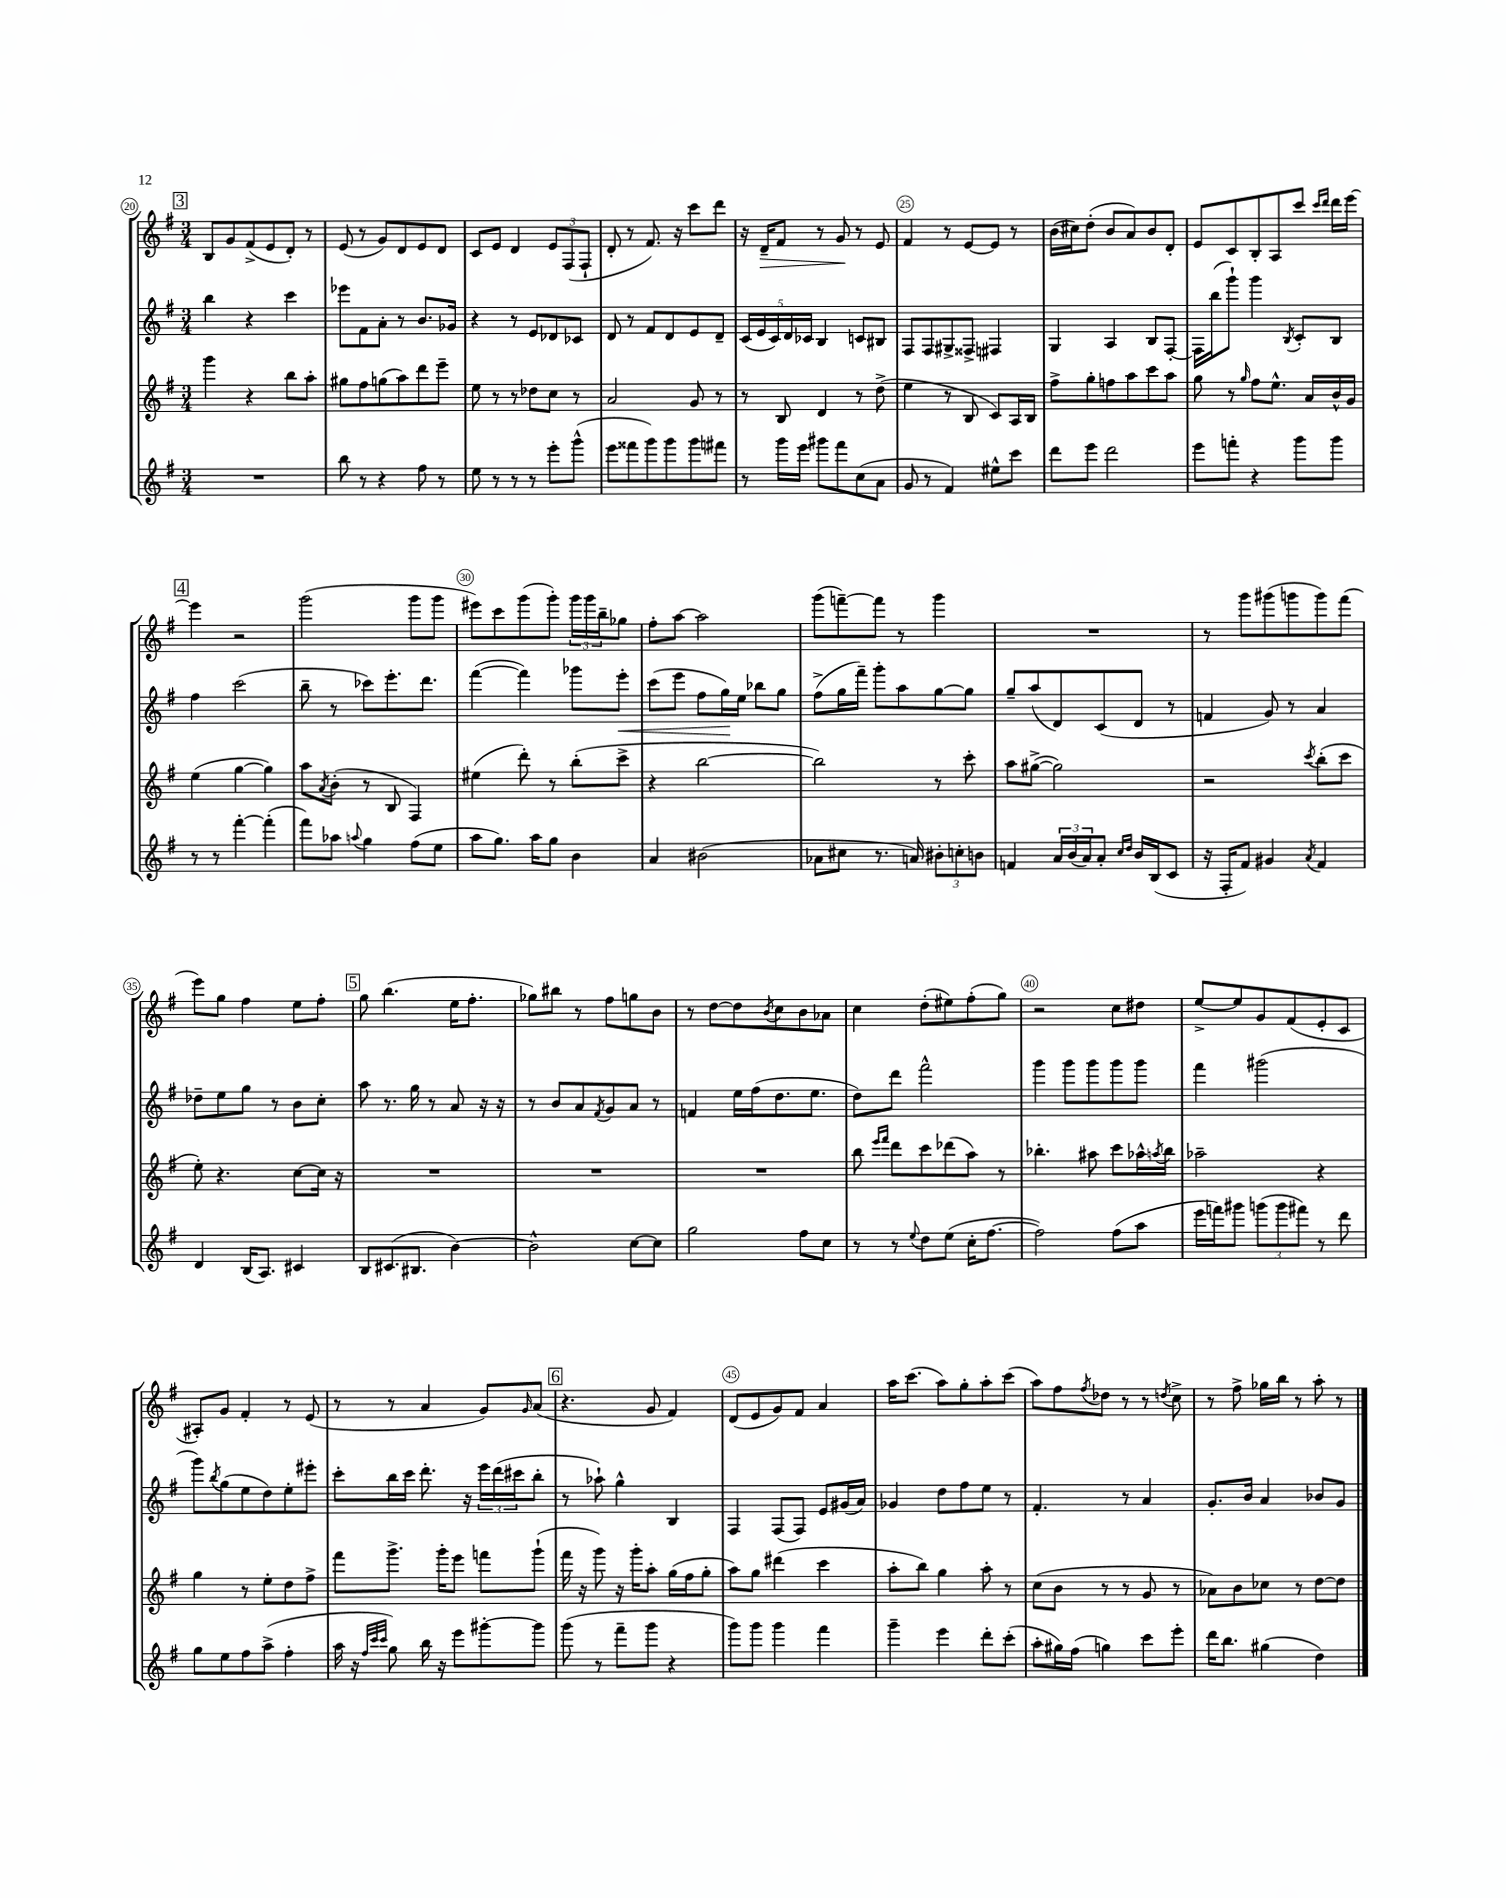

**kern	**kern	**kern	**kern
*staff4	*staff3	*staff2	*staff1
*clefG2	*clefG2	*clefG2	*clefG2
*k[f#]	*k[f#]	*k[f#]	*k[f#]
*M3/4	*M3/4	*M3/4	*M3/4
2.r	4ggg\	4bb\	8B/L
.	.	.	8g/
.	4r	4r	(8f#^/
.	.	.	8e/
.	8bb\L	4ccc\	8d'/J)
.	8aa'\J	.	8r
=	=	=	=
8bb\	8gg#\L	8eee-\L	(8e/
8r	8ff#\	8f#\	8r
4r	(8gg\	8a'\J	8g/L)
.	8aa\)	8r	8d/
8ff#\	8ddd\	8.b/L	8e/
8r	8eee~\J	.	8d/J
.	.	16g-/Jk	.
=	=	=	=
8ee\	8ee\	4r	8c/L
8r	8r	.	8e/J
8r	8r	8r	4d/
8r	8dd-\L	8e/L	.
8eee'\L	8cc\J	8d-/	12e/L
.	.	.	(12F#/
(8ggg^^\J	8r	8c-/J	.
.	.	.	12F#`/J
=	=	=	=
8eee\L	2a/	8d/	8d'/
8fff##\	.	8r	8r
8ggg\)	.	8f#/L	8.f#/)
8ggg\	.	8d/	.
.	.	.	16r
8ggg\	8g/	8e/	8ccc\L
8fff#\J	8r	8d~/J	8ddd\J
=	=	=	=
8r	8r	(20c/LL	16r
.	.	20e/	.
.	.	.	16d~/LK
.	.	20c/)	.
16ggg\LL	8B/	.	8f#/J
.	.	20d/	.
16eee\JJ	.	.	.
.	.	20c-/JJ	.
8ggg#\L	4d/	4B/	8r
8fff#\	.	.	8g/
(8cc\	8r	8c/L	8r
8a\J	(8dd^\	8B#/J	8e/
=	=	=	=
8g/	4ee\	8F#/L	4f#/
8r	.	8F#/	.
4f#/)	8r	8G#^/	8r
.	8B/	8F##^/J	[8e/L
8ee#^^\L	8c/L)	4F#/	8e/]J
8ccc\J	16A/L	.	8r
.	16B/JJ	.	.
=	=	=	=
8ddd\L	8ff#^\L	4G/	(16b\LL
.	.	.	16cc#\J)
8eee\J	8gg'\	.	(8dd'\J
2ddd\	8ff\	4A/	8b/L
.	8aa\	.	8a/)
.	8ccc\	8B/L	8b/
.	8aa\J	[8F#'/J	8d'/J
=	=	=	=
8eee\L	8gg\	16F#\]LL	8e/L
.	.	(16bb\J	.
8fff'\J	8r	8ggg`\J)	8c/
.	16qqgg/	.	.
4r	8ff#\L	4ggg\	8B'/
.	8.ee^^\J	.	8A/
.	.	8qB/	.
8ggg\L	.	8c'/L	8ccc/J
.	16a/LL	.	.
.	.	.	16qqccc/LL
.	.	.	16qqddd/JJ
8ggg\J	16b^^/	8B/J	16ddd\LL
.	16g/JJ	.	[16eee\JJ
=	=	=	=
8r	(4ee\	4ff#\	4eee\]
8r	.	.	.
[4fff#'\	[4gg\	(2ccc\	2r
(4fff#'\]	4gg\])	.	.
=	=	=	=
8fff#\L)	8aa\L	8bb~\	(2ggg\
.	8qa/	.	.
8aa-\J	(8b'\J	8r	.
8qqaa/	.	.	.
4gg\	8r	8ccc-\L)	.
.	8B/	8.eee'\	.
(8ff#\L	4F#/)	.	8ggg\L
.	.	8.ddd\J	.
8ee\J	.	.	8ggg\J
=	=	=	=
8aa\L	(4ee#\	([4fff#\	8eee#\L)
8.gg\J)	.	.	8ccc\
.	8ddd'\)	4fff#\])	(8ggg\
16aa\LK	.	.	.
8gg\J	8r	.	8ggg'\J)
4b\	(8bb'\L	8ggg-\L	24ggg\LL
.	.	.	24ggg\
.	.	.	24bb~\J
.	8ccc^\J	8eee'\J	8gg-\J
=	=	=	=
4a/	4r	(8ccc\L	8ff#'\L
.	.	8eee\J	[8aa\J
(2b#\	[2bb\	8ff#\L	2aa\]
.	.	16gg\L)	.
.	.	16ee\JJ	.
.	.	8bb-\L	.
.	.	8gg\J	.
=	=	=	=
8a-\L	2bb\])	(8ff#^\L	(8ggg\L
8cc#\J	.	16gg\L	[8fff~\)
.	.	16fff#~\JJ)	.
8.r	.	8ggg'\L	8fff\]J
.	.	8aa\	8r
16a/)	.	.	.
12b#'\L	8r	[8gg\	4ggg\
12cc'\	.	.	.
.	8ccc'\	8gg\]J	.
12b\J	.	.	.
=	=	=	=
4f/	8aa\L	8gg~/L	2.r
.	([8gg#^\J	(8aa/	.
24a/LL	2gg#\])	8d/)	.
(24b/	.	.	.
24a/J)	.	.	.
8a'/J	.	(8c/	.
16qqcc/LL	.	.	.
16qqdd/JJ	.	.	.
16b/LL	.	8d/J	.
(16B/J	.	.	.
8c/J	.	8r	.
=	=	=	=
16r	2r	4f/	8r
16F#'/LK	.	.	.
8f#/J)	.	.	8ggg\L
4g#/	.	8g/)	(8ggg#\
.	.	8r	8ggg\
8qa/	8qccc/	.	.
4f#/	(8bb'\L	4a/	8ggg\)
.	8ccc\J	.	(8fff#\J
=	=	=	=
4d/	8ee'\)	8dd-~\L	8eee\L)
.	4.r	8ee\	8gg\J
(16B/LK	.	8gg\J	4ff#\
8.A/J)	.	.	.
.	.	8r	.
4c#/	[8cc\L	8b\L	8ee\L
.	16cc\]Jk	8cc'\J	8ff#'\J
.	16r	.	.
=	=	=	=
8B/L	2.r	8aa\	8gg\
(8.c#/	.	8.r	(4.bb\
8.B#/J	.	16gg\	.
.	.	8r	.
[4b\)	.	8a/	16ee\LK
.	.	.	8.ff#'\J
.	.	16r	.
.	.	16r	.
=	=	=	=
2b^^\]	2.r	8r	8gg-\L)
.	.	8b/L	8bb#\J
.	.	8a/	8r
.	.	8qf#/	.
.	.	8g/	8ff#\L
[8cc\L	.	8a/J	8gg\
8cc\]J	.	8r	8b\J
=	=	=	=
2gg\	2.r	4f/	8r
.	.	.	[8dd\L
.	.	16ee\LL	8dd\]
.	.	(16ff#\J	.
.	.	.	8qb/
.	.	8.dd\	8cc\
8ff#\L	.	.	8b\
.	.	8.ee\J	.
8cc\J	.	.	8a-\J
=	=	=	=
8r	8bb\	8dd\L)	4cc\
.	16qqeee/LL	.	.
.	16qqfff#/JJ	.	.
8r	8ddd\L	8ddd\J	.
8qqee/	.	.	.
8dd\L	8ccc\	2fff#^^\	(8dd'\L
(8ee\J	(8ddd-\	.	8ee#\)
16cc'\LK	8aa\J)	.	(8ff#'\
[8.ff#\J	.	.	.
.	8r	.	8gg\J)
=	=	=	=
2ff#\])	4.bb-'\	4ggg\	2r
.	.	8ggg\L	.
.	8aa#\	8ggg\	.
(8ff#\L	8ccc\L	8ggg\	8cc\L
8aa\J	16aa-^^\L	8ggg\J	8dd#\J
.	8qaa/	.	.
.	16bb-\JJ	.	.
=	=	=	=
16eee\LL	2aa-~\	4fff#\	[8ee^/L
16fff\J)	.	.	.
8ggg#\J	.	.	8ee/]
(12ggg\L	.	(2ggg#\	8g/
12ggg\	.	.	.
.	.	.	(8f#/
12fff#\J)	.	.	.
8r	4r	.	8e'/
8ddd\	.	.	8c/J
=	=	=	=
8gg\L	4gg\	8ggg\L)	8A#'/L)
.	.	8qbb/	.
8ee\	.	(8gg\	8g/J
8ff#\	8r	8ee\	4f#'/
(8aa^\J	8ee'\L	8dd\)	.
4ff#'\	8dd\	8ee'\	8r
.	8ff#^\J	8eee#'\J	(8e/
=	=	=	=
16aa\	8fff#\L	8ccc'\L	8r
16r	.	.	.
32qqff#/LLL	.	.	.
32qqccc/	.	.	.
32qqccc/JJJ	.	.	.
8gg\)	8.ggg^\J	16bb\L	8r
.	.	16ccc\JJ	.
16bb\	.	8.ddd'\	4a/
16r	16ggg'\LK	.	.
8eee\L	8eee\J	.	.
.	.	16r	.
[8ggg#'\	8fff\L	24eee\LL	8g/L)
.	.	(24ddd\	.
.	.	24ccc#\J	.
.	.	.	16qqg/
8ggg#\]J	(8ggg`\J	8bb'\J	(8a/J
=	=	=	=
(8ggg\	16fff#\	8r	4.r
.	16r	.	.
8r	8ggg\)	8aa-`\)	.
8fff#~\L	16r	4gg^^\	.
.	16ggg'\LK	.	.
8ggg\J	8aa'\J	.	8g/
4r	(16gg\LL	4B/	4f#/)
.	16ff#\J	.	.
.	8gg'\J	.	.
=	=	=	=
8ggg\L)	8aa\L)	4F#/	(8d/L
8ggg\J	8gg\J	.	8e/
4ggg\	(4ddd#\	(8F#/L	8g/)
.	.	8F#/J)	8f#/J
4fff#\	4ccc\	8e/L	4a/
.	.	(16g#/L	.
.	.	16a/JJ)	.
=	=	=	=
4ggg~\	8aa'\L	4g-/	16aa\LK
.	.	.	(8.ccc\J
.	8bb\J)	.	.
4eee\	4gg\	8dd\L	8aa\L)
.	.	8ff#\	8gg'\
8ddd'\L	8aa'\	8ee\J	8aa'\
(8ccc'\J	8r	8r	(8ccc\J
=	=	=	=
8aa'\L	(8cc\L	4.f#'/	8aa\L)
16gg#\L)	8b\J	.	8ff#\
(16ff#\JJ	.	.	.
.	.	.	8qff#/
4gg\)	8r	.	8dd-\J
.	8r	8r	8r
8ccc\L	8g/	4a/	8r
.	.	.	8qdd/
8eee'\J	8r	.	8cc^\
=	=	=	=
16ddd\LK	8a-\L)	8.g'/L	8r
8.bb\J	.	.	.
.	8b\	.	8ff#^\
.	.	16b/Jk	.
(4gg#\	8cc-\J	4a/	16gg-\LL
.	.	.	16bb\JJ
.	8r	.	8r
4dd\)	[8dd\L	8b-/L	8aa'\
.	8dd\]J	8g/J	8r
==	==	==	==
*-	*-	*-	*-
